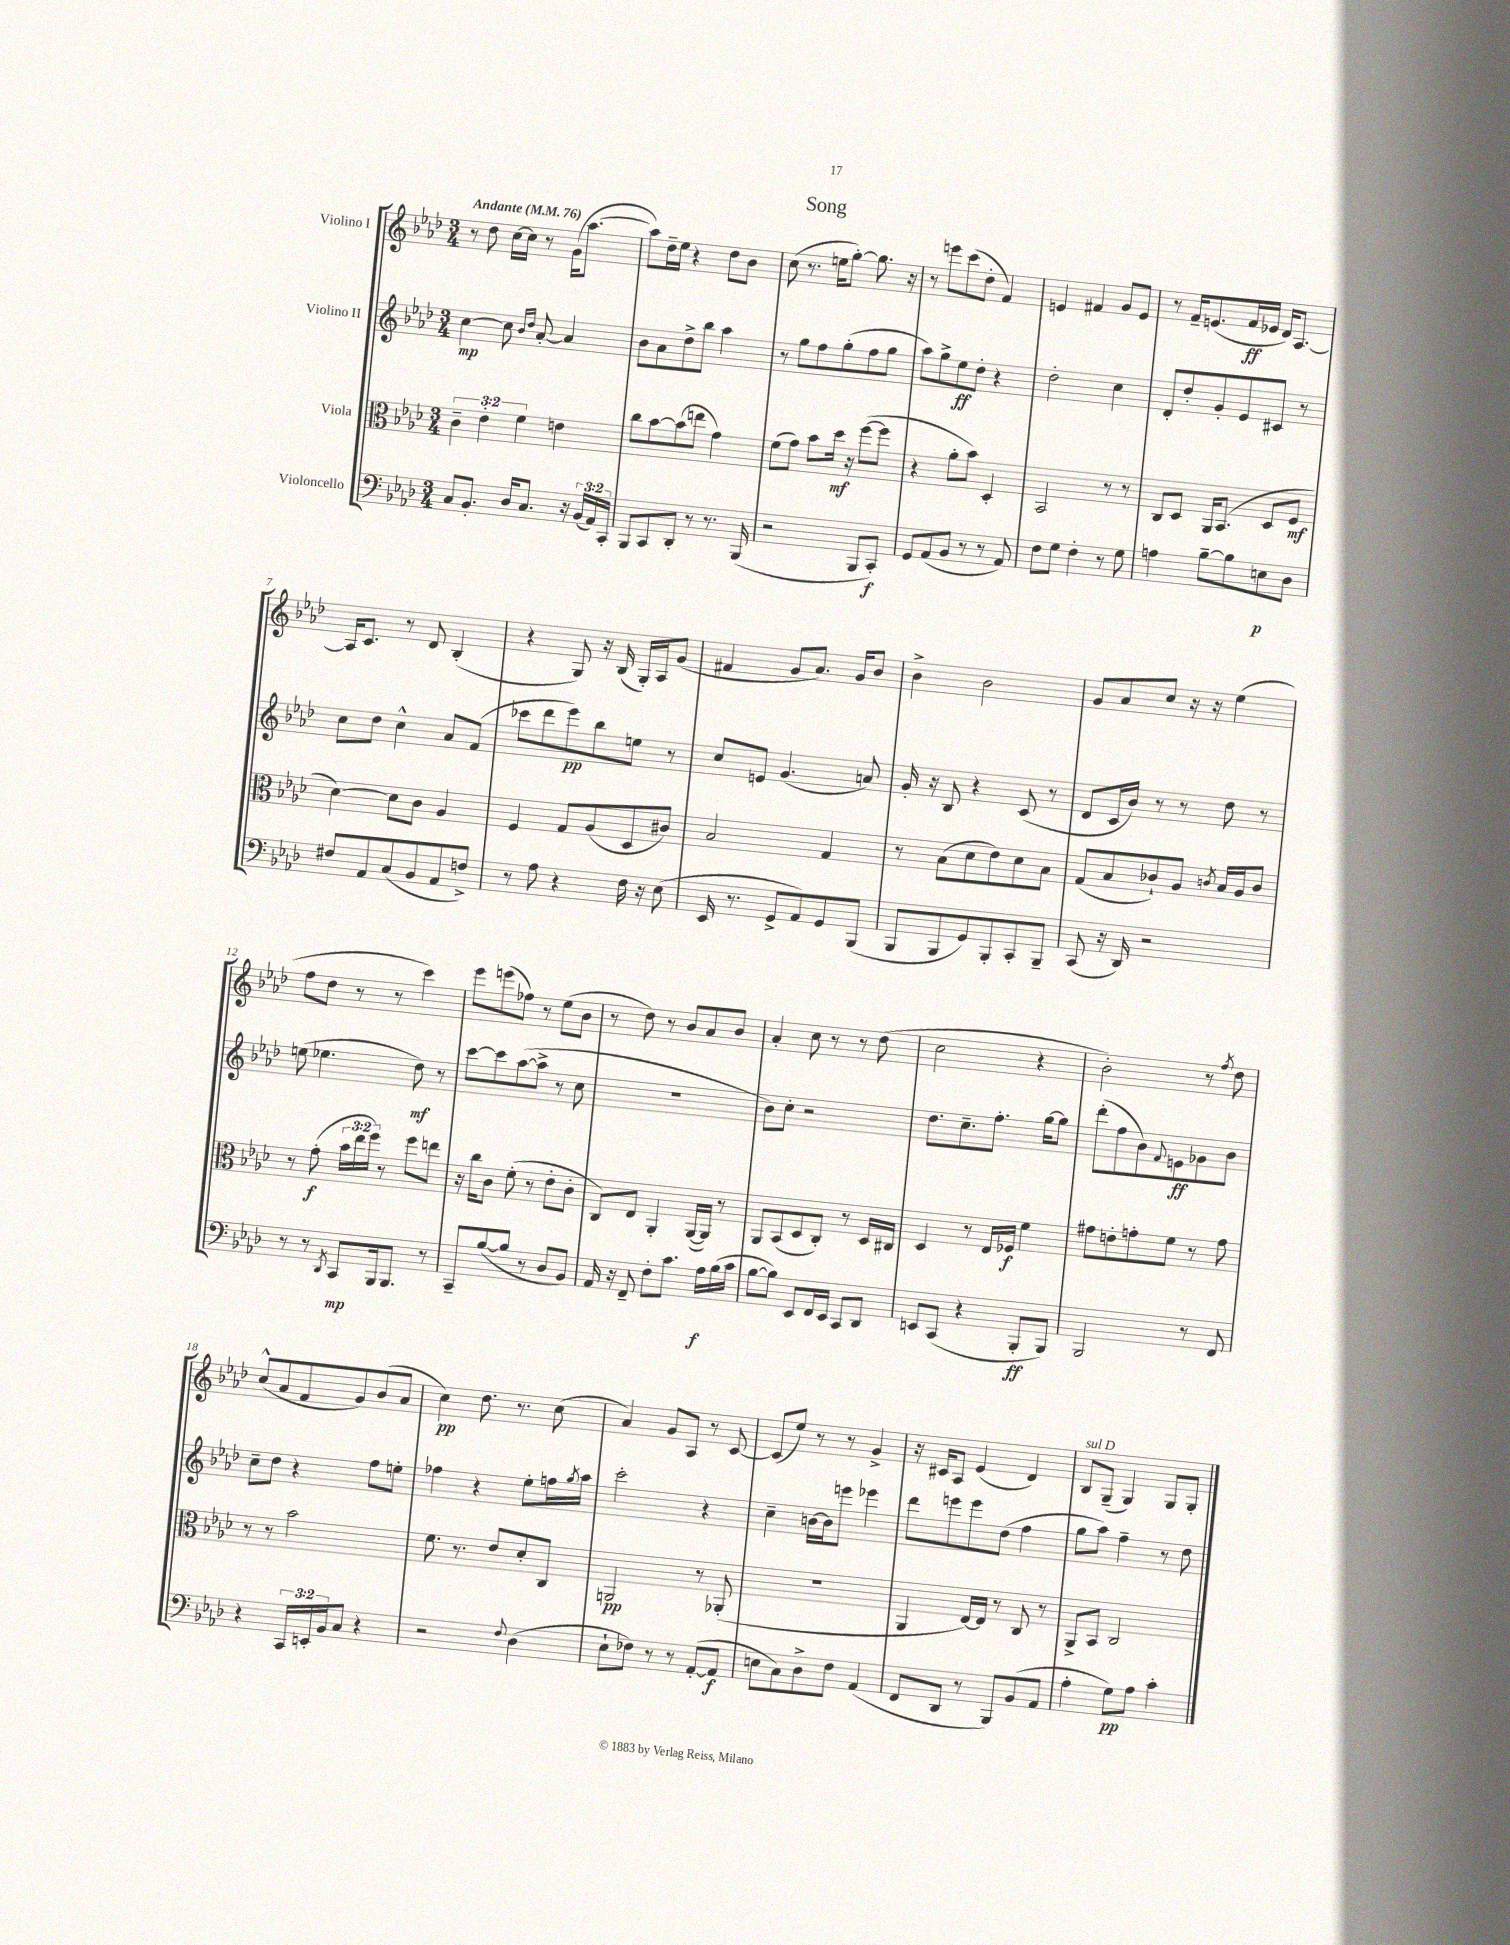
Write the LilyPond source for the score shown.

\header { title = "Song" }
<<
\new StaffGroup <<
\new Staff = "s0" \with { instrumentName = "Violino I" } {
    \clef treble \key aes \major \numericTimeSignature \time 3/4 \tempo "Andante" 4 = 76
    r8 des''8 c''16~ c''16 r8 g'16( aes''8.~ |
    aes''8) des''16-- ees''16 r4 des''8 bes'8 |
    c''8( r8. e''16 g''8~-.) g''8. r16 |
    r8 e'''8 c'''8( des''8-. f'4) |
    e'4 fis'4 g'8 e'8 |
    r8 f'16-- e'8.( f'16\ff ees'16 des'16) aes8.~ |
    aes16 c'8. r8 des'8 bes4-.( |
    r4 g8) r16 bes16( g16-.) aes16 g'8( |
    fis'4 g'8 aes'8.) g'16 bes'8 |
    bes'4-> bes'2 |
    g'8 aes'8 c''8 r16 r16 ees''4( |
    f''8 des''8 r8 r8 c'''4) |
    ees'''8 e'''8( fes''8) r8 ees''8( bes'8 |
    r8 des''8) r8 bes'8 aes'8 bes'8 |
    aes'4-. c''8 r8 r8 des''8( |
    c''2 r4 |
    bes'2-.) r8 \acciaccatura { f''8 } des''8 |
    c''8-^( aes'8 f'8 g'8) bes'8( aes'8 |
    c''4\pp) des''8. r8. c''8( |
    aes'4) g'8 aes8 r8 c'8~ |
    c'8( ees''8) r8 r8 g'4-> |
    r16 cis'16 aes8 ees'4( des'4) |
    bes8^\markup { \italic "sul D" } g8--( g4) g8 g8-. \bar "|." |
}
\new Staff = "s1" \with { instrumentName = "Violino II" } {
    \clef treble \key aes \major \numericTimeSignature \time 3/4
    c''4~\mp c''8 \grace { bes'16 des''16 } aes'8~-. aes'4 |
    bes'8 aes'8 des''8-> bes''8 aes''4 |
    r8 g''8 f''8 g''8-.( f''8 g''8 |
    aes''8) g''8-> ees''8\ff des''8-. r4 |
    des''2-. c''4 |
    des'8-. des''8-. g'8-. ees'8 cis'8 r8 |
    c''8 des''8 c''4-^ aes'8 f'8( |
    ces'''8 des'''8 ees'''8\pp) bes''8 e''8 r8 |
    c''8 e'8 g'4.( a'8) |
    g'16-. r16 bes8 r4 c'8( r8 |
    des'8 c'16 bes'16) r8 r8 des''8 r8 |
    e''8( ees''4. des''8\mf) r8 |
    c'''8~ c'''8 aes''8~( aes''8-> r8 c''8 |
    R2. |
    bes'8) c''8-. r2 |
    des''8. c''8.-- f''8.-. g''16~ g''8 |
    des'''8-.( f''8 bes'8) \appoggiatura { f'8 } e'8\ff ges'8 bes'8 |
    c''8-- des''8 r4 f''8 e''8-. |
    fes''4 r4 ees''8-. f''16 \acciaccatura { g''8 } aes''16 |
    c'''2-. r4 |
    c''4-- b'16~ b'16 e'''8 ees'''4 |
    des'''8 e'''8 e'''8 des''8( f''4 |
    g''8 aes''8) f''4-- r8 des''8 \bar "|." |
}
\new Staff = "s2" \with { instrumentName = "Viola" } {
    \clef alto \key aes \major \numericTimeSignature \time 3/4 \override Staff.TupletNumber.text = #tuplet-number::calc-fraction-text
    \tuplet 3/2 { c'4-- ees'4-. f'4 } e'4 |
    c''8 bes'8~ bes'8( e''8 g'4) |
    f'8( g'8) bes'8 des''16\mf r16 f''8~( f''8 |
    r4 aes'8-. bes'8) des4-. |
    bes,2 r8 r8 |
    c8 des8 aes,16 bes,8.( des8 f8\mf |
    des'4~) des'8 c'8 aes4 |
    f4 g8 aes8( des8 cis'8) |
    bes2 g4 |
    r8 bes8( des'8 ees'8) des'8 bes8 |
    g8( bes8 ces'8-!) aes8 \acciaccatura { c'8 } bes16 aes16 c'8 |
    r8 g'8-.\f( \tuplet 3/2 { bes'16 ees''16 f''16) } r8 f''8 e''8 |
    r16 c''16 c'8 f'8-.( r8 ees'8-. c'8-. |
    c8) ees8 aes,4-. aes,16~( aes,16) r8 |
    aes,8 bes,8( des8 c8-.) r8 des16 cis16 |
    des4 r8 ees16 fes16\f f'4 |
    gis'8 e'8-. g'8-. f'8 r8 g'8 |
    r8 r8 bes'2 |
    f'8. r8. ees'8 des'8-. c8 |
    a,2\pp r8 aes,8-.( |
    R2. |
    aes,4 ees16~) ees16 r8 c8 r8 |
    aes,8-> bes,8 c2 \bar "|." |
}
\new Staff = "s3" \with { instrumentName = "Violoncello" } {
    \clef bass \key aes \major \numericTimeSignature \time 3/4 \override Staff.TupletNumber.text = #tuplet-number::calc-fraction-text
    c8 bes,8.-. des16 c8. r16 \tuplet 3/2 { bes,16( aes,16) c,16-. } |
    bes,,8 c,8 des,8-. r8 r8. bes,,16( |
    r2 bes,,8 c,8-.\f) |
    g,8 aes,8( bes,8 r8 r8 aes,8) |
    f8 g8 f4-. r8 g8 |
    a4 bes8~-- bes8 e8\p des8 |
    fis8 aes,8 c8( bes,8 aes,8 f8->) |
    r8 aes8 r4 f16 r16 ees8( |
    ees,16 r8. g,8-> aes,8) g,8 bes,,8( |
    bes,,8 bes,,8 g,8) bes,,8-. c,8-. bes,,8-- |
    c,8( r16 des,16) r2 |
    r8 r8 \acciaccatura { des,8 } c,8\mp bes,,16 bes,,8. r8 |
    c,8-- bes8~( bes8 r8 des8 bes,8) |
    aes,16 r16 f,8-- f8-. c'8. aes16\f bes16( c'16 |
    bes8~ bes8) ees,8 f,16 ees,16 c,8 des,8 |
    e,8 c,8( r4 bes,,8-.\ff bes,,8) |
    bes,,2 r8 f,8 |
    r4 \tuplet 3/2 { c,16 e,16-. bes,16 } c8 r4 |
    r2 \appoggiatura { f8 } des4( |
    ees8-! fes8) r8 r8 aes,8~-.( aes,8\f |
    e8 c8) des8-> f8 aes,4( |
    f,8 des,8 r8 bes,,8) bes,8( aes,8 |
    aes4-. g8\pp) aes8 c'4-. \bar "|." |
}
>>
>>
